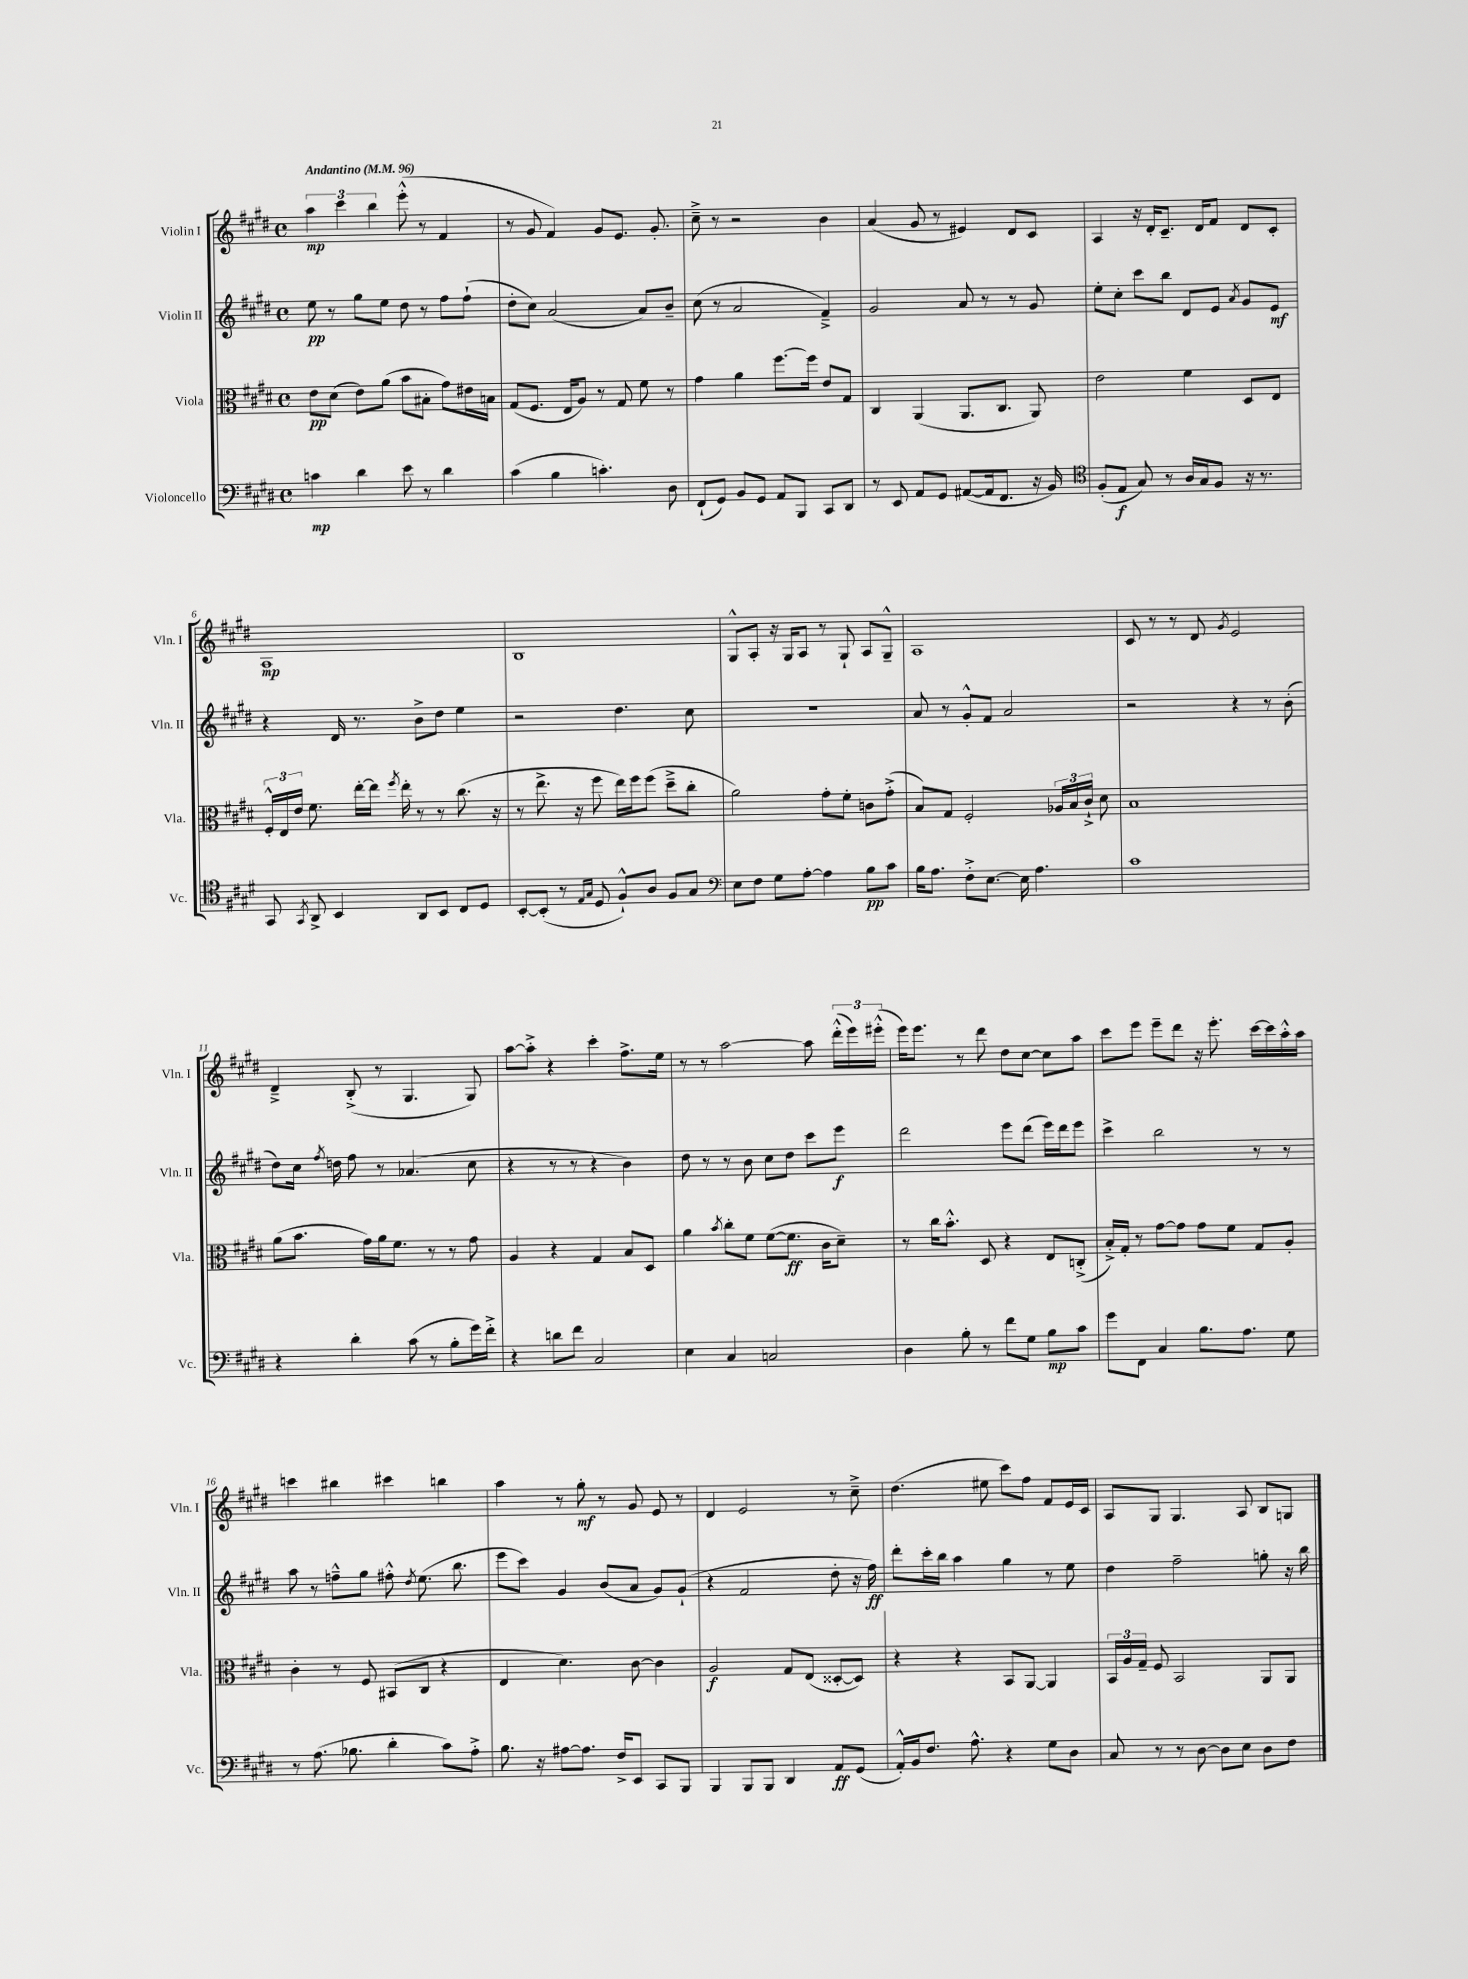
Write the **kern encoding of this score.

**kern	**kern	**kern	**kern
*staff4	*staff3	*staff2	*staff1
*clefF4	*clefC3	*clefG2	*clefG2
*k[f#c#g#d#]	*k[f#c#g#d#]	*k[f#c#g#d#]	*k[f#c#g#d#]
*M4/4	*M4/4	*M4/4	*M4/4
*met(c)	*met(c)	*met(c)	*met(c)
*MM96	*MM96	*MM96	*MM96
4c	8e	8ee	6aa
.	(8d#	8r	.
.	.	.	6ccc#
4d#	8e)	8gg#	.
.	.	.	6bb
.	(8a	8ee	.
8e	8b	8dd#	(8eee'^^
8r	8B#'	8r	8r
4d#	8g#)	8ff#	4f#
.	16e#	(8ff#`	.
.	16B	.	.
=	=	=	=
(4c#	(8G#	8dd#'	8r
.	8.F#	8cc#)	8g#
4B	.	(2a	4f#)
.	16E	.	.
.	8A)	.	.
4.c')	8r	.	8g#
.	8G#	.	8.e
.	8f#	8a)	.
.	.	.	8.g#'
8D#	8r	8b~	.
=	=	=	=
(8FF#`	4g#	(8cc#	8cc#~^
8GG#)	.	8r	8r
8BB	4a	2a	2r
8GG#	.	.	.
8AA	[8.ff#	.	.
8BBB	.	.	.
.	16ff#]	.	.
8CC#	8e	4f#~^)	4b
8DD#	8G#	.	.
=	=	=	=
8r	4C#	2g#	(4a
8EE	.	.	.
8AA	(4AA	.	8g#
8GG#	.	.	8r
([8AA#	8.AA	8a	4e#)
16AA#]	.	8r	.
8.FF#	8.C#	.	.
.	.	8r	8d#
16r	8AA)	8g#	8c#
16BB)	.	.	.
=	=	=	=
*clefC4	*	*	*
(8F#'	2e	8ee'	4A
8E	.	8cc#'	.
8G#)	.	8ccc#	16r
.	.	.	16d#'
8r	.	8bb	8.c#~
16A	4f#	8d#	.
16G#	.	.	16d#
8F#	.	8e	8f#
.	.	8qa	.
16r	8D#	8g#	8d#
8.r	.	.	.
.	8E	8e	8c#'
=	=	=	=
8GG#	24F#'^^	4r	1A
.	24E	.	.
.	24e	.	.
8qGG#	.	.	.
8AA^	8.f#	.	.
4BB	.	16d#	.
.	[16ee'	8.r	.
.	16ee]	.	.
.	8qff#	.	.
.	16ee'	.	.
8AA	8r	8b^	.
8BB	8r	8dd#	.
8C#	(8.cc#	4ee	.
8D#	.	.	.
.	16r	.	.
=	=	=	=
[8BB'	8r	2r	1B
(8BB']	8.ee^	.	.
8r	.	.	.
.	16r	.	.
16qqE	.	.	.
16qqG#	.	.	.
8D#	8ff#	.	.
8F#`^^)	16ee)	4.dd#	.
.	16ff#	.	.
8A	(8ff#	.	.
8F#	8dd#~^	.	.
8G#	8cc#'	8cc#	.
=	=	=	=
*clefF4	*	*	*
8E	2a)	1r	8G#^^
8F#	.	.	8A'
8G#	.	.	16r
.	.	.	16G#
[8A'	.	.	8A
4A]	8g#'	.	8r
.	8f#'	.	8G#`
8B	8c	.	8A
8c#	(8g#'^	.	8G#~^^
=	=	=	=
16B	8B)	8a	1A
8.A	.	.	.
.	8G#	8r	.
8F#'^	2F#'	8g#'^^	.
[8.E	.	8f#	.
.	.	2a	.
16E]	.	.	.
4.A	.	.	.
.	24A-	.	.
.	24B	.	.
.	24c#`^	.	.
.	8d#	.	.
=	=	=	=
1c#	1B	2r	8c#
.	.	.	8r
.	.	.	8r
.	.	.	8d#
.	.	.	8qg#
.	.	4r	2e
.	.	8r	.
.	.	(8b'	.
=	=	=	=
4r	(8a	8dd#)	4d#~^
.	8.b	16cc#	.
.	.	8qff#	.
.	.	16dd	.
4d#'	.	8ff#	(8B'^
.	16g#)	.	.
.	16a	8r	8r
.	8.f#	.	.
(8c#	.	(4.a-	4.G#
8r	8r	.	.
8B'	8r	.	.
16g#)	8g#	8cc#	8G#)
16f#'^	.	.	.
=	=	=	=
4r	4A	4r	[8aa
.	.	.	8aa'^]
8d	4r	8r	4r
8f#	.	8r	.
2C#	4G#	4r	4ccc#'
.	8B	4b)	8.ff#^
.	8D#	.	.
.	.	.	16ee
=	=	=	=
4E	4a	8dd#	8r
.	.	8r	8r
.	8qb	.	.
4C#	8cc#'	8r	[2aa
.	8f#	8b	.
2C	([8f#	8cc#	.
.	8.f#]	8dd#	.
.	.	8ccc#	8aa]
.	16c#	.	.
.	8d#~)	8eee	(24ddd#'^^
.	.	.	24eee)
.	.	.	(24eee#'^^
=	=	=	=
4D#	8r	2ddd#	16eee)
.	.	.	8.eee
.	16cc#	.	.
.	8.b'^^	.	.
8B'	.	.	8r
8r	8D#	.	8ddd#
8f#	4r	8eee	8dd#
8G#	.	(8ddd#	[8cc#
8B	8E	16eee)	8cc#]
.	.	16ddd#	.
8c#	(8C'^	8eee	8aa
=	=	=	=
8g#	16B'^)	4ccc#^	8ccc#
.	16G#'	.	.
8FF#	8r	.	8eee
4C#	[8g#	2bb	8eee~
.	8g#]	.	8ddd#
8.B	8g#	.	16r
.	.	.	8.eee'
.	8f#	.	.
8.A	.	.	.
.	8G#	8r	[16ccc#
.	.	.	16ccc#]
8G#	8A'	8r	16aa'^^
.	.	.	16aa
=	=	=	=
8r	4c#'	8aa	4ccc
(8.A	.	8r	.
.	8r	8ff~^^	4bb#
8.B-	.	.	.
.	8F#	8gg#	.
4d#'	(8BB#	8ff#'^^	4ccc#
.	.	8qdd#	.
.	8C#	(8.ee	.
8c#)	4r	.	4bb
.	.	8.bb	.
8A'^	.	.	.
=	=	=	=
8.B	4E	8eee	4aa
.	.	8ccc#)	.
16r	.	.	.
[8A#	4.d#)	4g#	8r
8.A#]	.	.	8gg#'
.	.	(8b	8r
16F#^	.	.	.
8EE	[8c#	8a	8g#
8CC#	4c#]	8g#)	8e
8BBB	.	(8g#`	8r
=	=	=	=
4BBB	2A	4r	4d#
8BBB	.	2f#	2e
8BBB	.	.	.
4DD#	8G#	.	.
.	(8E	.	.
8AA	[8D##'	8dd#'	8r
(8GG#	8D##])	16r	8cc#~^
.	.	16ff#)	.
=	=	=	=
16AA'^^)	4r	8ddd#'	(4.dd#
16BB	.	.	.
8.F#	.	16ccc#'	.
.	.	16bb	.
.	4r	4aa	.
8.A^^	.	.	.
.	.	.	8ee#
4r	8BB	4gg#	8ccc#)
.	[8AA	.	8ff#
8G#	4AA]	8r	8f#
8D#	.	8ee	16e
.	.	.	16c#
=	=	=	=
8C#	24BB	4dd#	8A
.	24A	.	.
.	24G#~	.	.
8r	8F#	.	8G#
8r	2BB	2ff#~	4.G#
[8D#	.	.	.
8D#]	.	.	.
8E	.	.	8A
8D#	8AA	8gg'	8B
8F#	8AA	16r	8G
.	.	16bb	.
==	==	==	==
*-	*-	*-	*-
